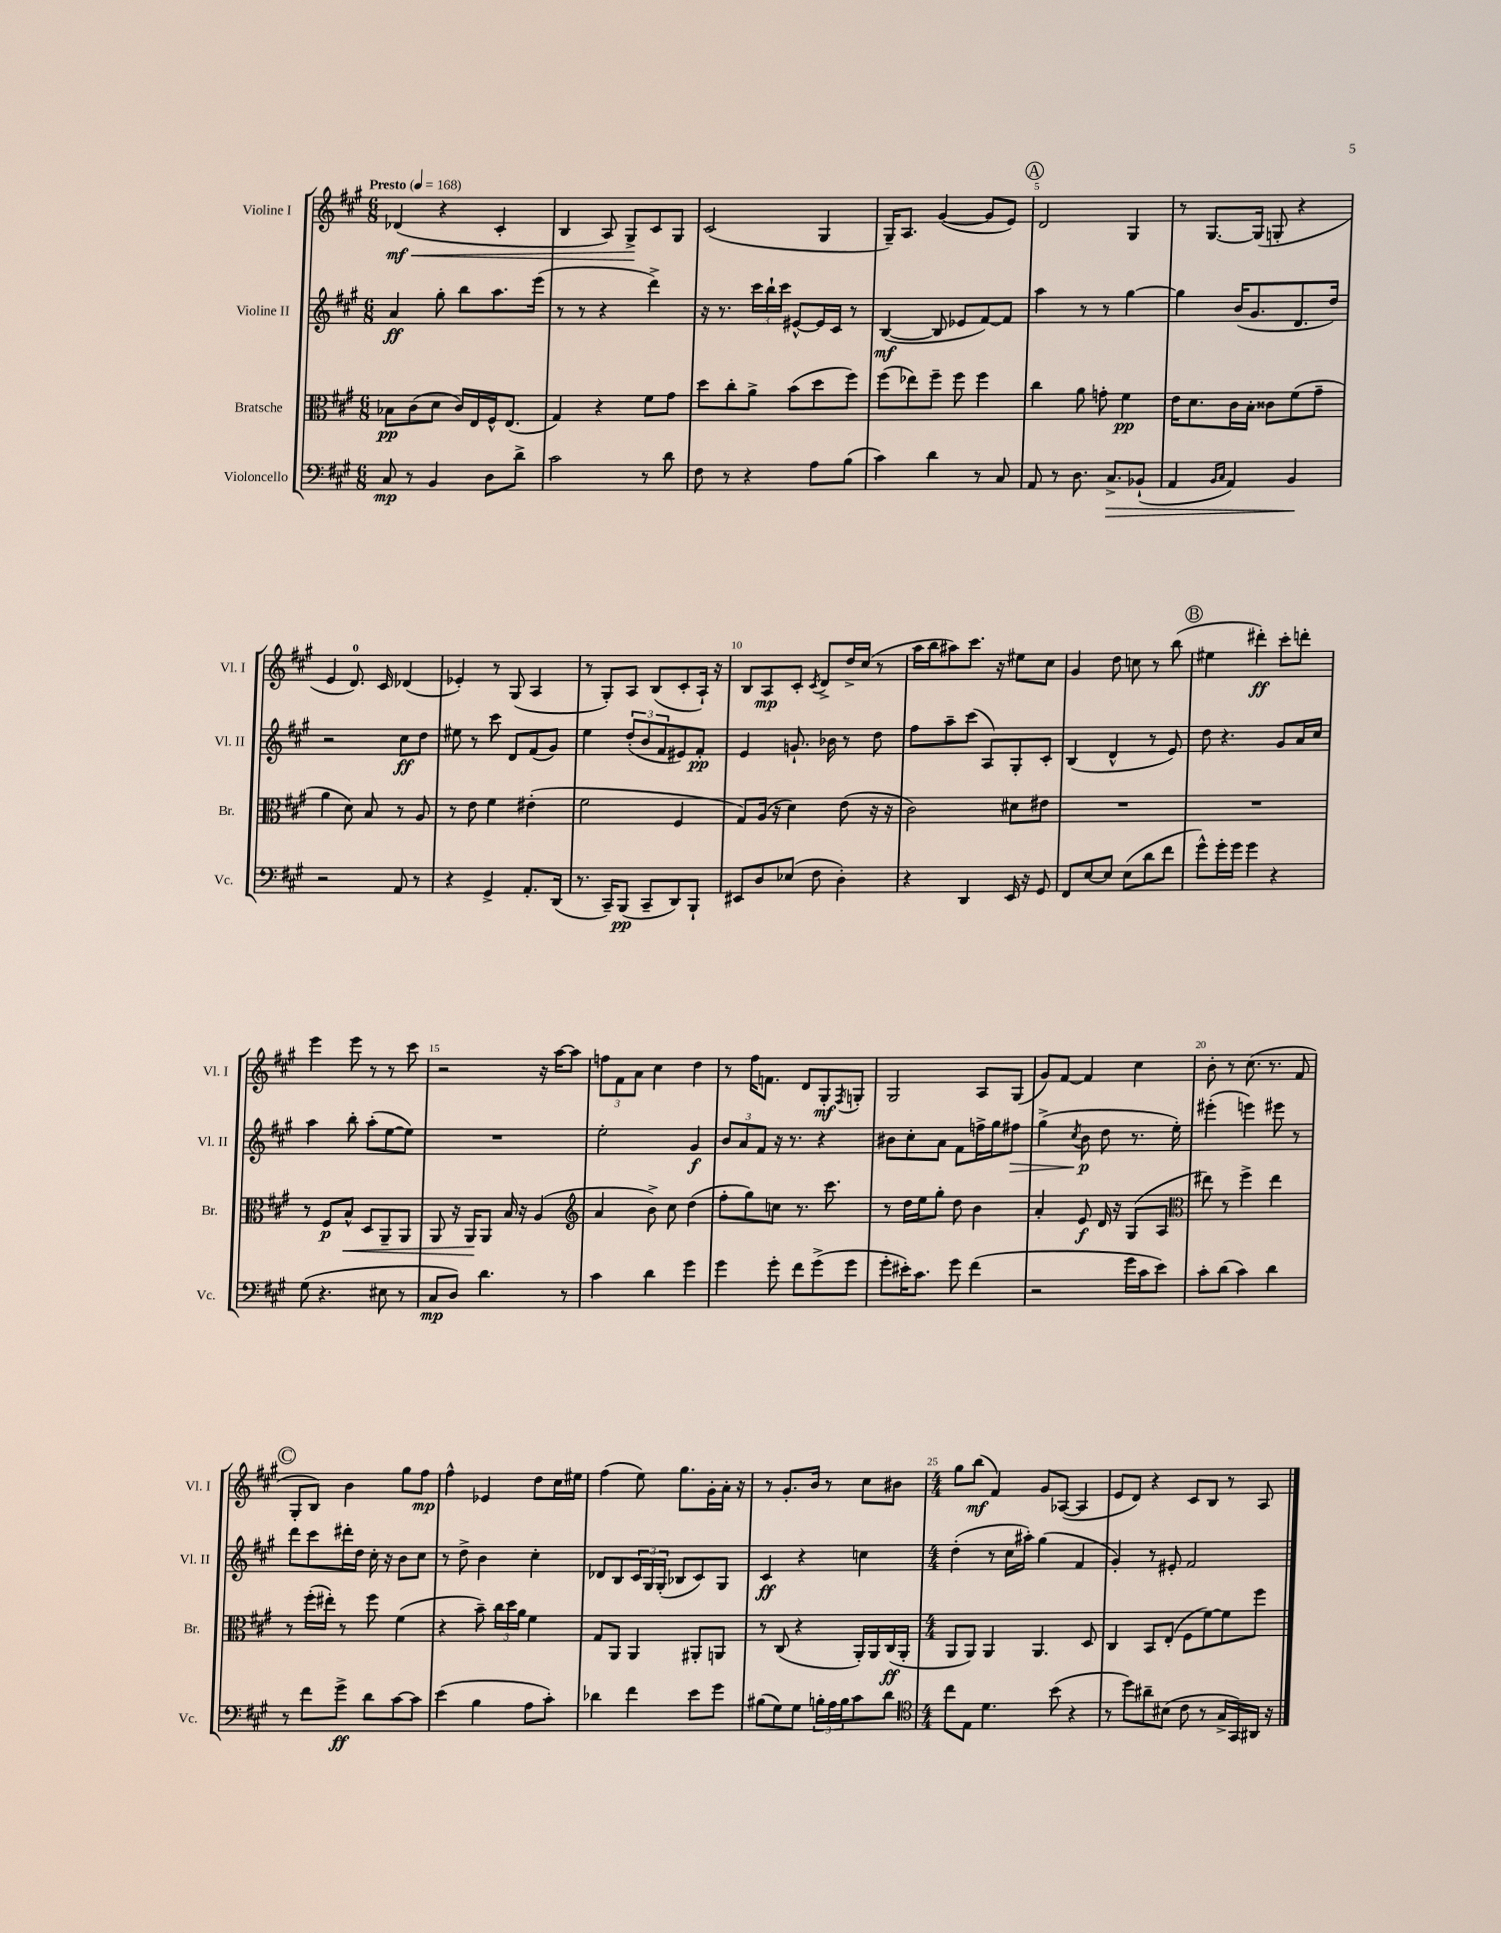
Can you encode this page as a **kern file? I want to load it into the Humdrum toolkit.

**kern	**kern	**kern	**kern
*staff4	*staff3	*staff2	*staff1
*clefF4	*clefC3	*clefG2	*clefG2
*k[f#c#g#]	*k[f#c#g#]	*k[f#c#g#]	*k[f#c#g#]
*M6/8	*M6/8	*M6/8	*M6/8
*MM168	*MM168	*MM168	*MM168
8C#	8B-	4a	(4d-
8r	(8c#	.	.
4BB	8d	8gg#'	4r
.	16c#)	8bb	.
.	16E	.	.
8D	16F#^^	8.aa	4c#'
.	(8.E	.	.
8d^	.	.	.
.	.	(16eee	.
=	=	=	=
2c#	4G#)	8r	4B
.	.	8r	.
.	4r	4r	8A)
.	.	.	8G#^
8r	8f#	4ddd^)	8c#
8d	8g#	.	8G#
=	=	=	=
8F#	8dd	16r	(2c#
.	.	8.r	.
8r	8cc#'	.	.
4r	8a^	24ccc#	.
.	.	24bb`	.
.	.	24ccc#	.
.	(8b	[8e#^^	.
8A	8dd	16e#]	4G#
.	.	16c#	.
(8B	8ff#)	8r	.
=	=	=	=
4c#)	(8ff#	([4B	16G#~)
.	.	.	8.A
.	8ee-)	.	.
4d	8ff#~	8B]	([4g#
.	8ff#	8e-	.
8r	4ff#	[8f#)	8g#]
8C#	.	8f#]	8e)
=	=	=	=
8AA	4cc#	4aa	2d
8r	.	.	.
8.D	8a	8r	.
.	8g'	8r	.
8.C#^	.	.	.
.	4f#	[4gg#	4G#
(8BB-`	.	.	.
=	=	=	=
4AA	16e	4gg#]	8r
.	8.d	.	.
.	.	.	[8.G#
16qqBB	.	.	.
16qqC#	.	.	.
4AA)	16c#	(16b	.
.	16B'	8.g#	(16G#]
.	8c##	.	8G'
4BB	(8f#	8.d	4r
.	8g#~	.	.
.	.	16dd)	.
=	=	=	=
2r	4a	2r	4e
.	8d)	.	8.d)
.	8B	.	.
.	.	.	16c#
8AA	8r	8cc#	(4d-
8r	8A	8dd	.
=	=	=	=
4r	8r	8ee#	4e-')
.	8e	8r	.
4GG#^	4f#	8ccc#	8r
.	.	8d	(8G#
8.AA'	(4e#'	(8f#	4A
.	.	8g#)	.
(16DD	.	.	.
=	=	=	=
8.r	2f#	4ee	8r
.	.	.	8G#')
16CC#~)	.	.	.
(8BBB	.	(12dd'	8A
.	.	12b	.
8CC#~	.	.	(8B
.	.	12f#	.
8DD)	4F#	8e#)	8c#'
8BBB`	.	8f#'	16A`)
.	.	.	16r
=	=	=	=
8EE#	8G#)	4e	8B
8D	(16A	.	8A
.	16r	.	.
(8E-	4d)	8.g`	8c#'
.	.	.	8qc#
8F#	.	.	8d^
.	.	16b-	.
4D')	(8e	8r	16dd^
.	.	.	(16cc#
.	16r	8dd	8r
.	16r	.	.
=	=	=	=
4r	2c#)	8ff#	16aa
.	.	.	16bb
.	.	8aa~	8aa#)
4DD	.	(8ccc#	8.ccc#
.	.	8A)	.
.	.	.	16r
16EE	8d#	8G#'	8ee#
16r	.	.	.
8GG#	8e#	8c#'	8cc#
=	=	=	=
8FF#	2.r	(4B	4g#
[8E	.	.	.
8E]	.	4d^^	8dd
(8E	.	.	8cc
8d	.	8r	8r
8f#	.	8e)	(8bb
=	=	=	=
8g#^^)	2.r	8dd	4ee#
16g#'	.	4.r	.
16g#	.	.	.
4g#	.	.	4ddd#')
4r	.	8g#	8ccc#'
.	.	16a	8ddd'
.	.	16cc#	.
=	=	=	=
(8G#	8r	4aa	4eee
4.r	8F#	.	.
.	8B^^	8bb'	8eee
.	8D	(8aa'	8r
8E#	8AA~	[8ee	8r
8r	8AA	8ee])	8ccc#
=	=	=	=
8C#	8AA	2.r	2r
8D)	16r	.	.
.	16AA	.	.
4.d	8AA	.	.
.	16B	.	.
.	16r	.	.
.	(4A	.	16r
.	.	.	[16aa
8r	.	.	8aa]
=	=	=	=
*	*clefG2	*	*
4c#	4a	2ee'	12ff
.	.	.	12f#
.	.	.	12a
4d	8b^)	.	4cc#
.	8cc#	.	.
4g#	(4dd	4g#	4dd
=	=	=	=
4g#	8ff#'	12b	8r
.	.	12a	.
.	8gg#)	.	16ff#
.	.	12f#	.
.	.	.	8.f
8g#'	8cc	16r	.
.	.	8.r	.
8f#	8.r	.	8d
(8g#^	.	4r	8G#'
.	8.ccc#	.	.
.	.	.	8qF#
8g#	.	.	8G'
=	=	=	=
8g#'	8r	8b#	2G#
16e#')	16dd	8cc#'	.
8.c#	16ee	.	.
.	8gg#'	8a	.
8g#	8dd	8f#	.
(4f#	4b	16ff^	8A
.	.	16gg#	.
.	.	8ff#	(8G#
=	=	=	=
2r	4a'	(4gg#^	8g#)
.	.	.	[8f#
.	.	8qcc#	.
.	8e	8b	4f#]
.	16d	8dd	.
.	16r	.	.
16g#	(8G#	8.r	4cc#
16c#	.	.	.
8e)	8A	.	.
.	.	16ee')	.
=	=	=	=
*	*clefC3	*	*
8c#'	8ee#)	(4eee#'	8b'
(8d	8r	.	8r
4c#)	4ff#^	4eee)	(8.cc#
.	.	.	8.r
4d	4ee#	8eee#	.
.	.	8r	8f#
=	=	=	=
8r	8r	8ddd	8G#'
8f#	(16ff#'	8ccc#	8B)
.	16ee#')	.	.
8g#^	8r	16ddd#'	4b
.	.	16dd	.
8d	8ff#	16cc#'	.
.	.	16r	.
[8c#	(4f#	8b	8gg#
8c#]	.	8cc#	8ff#
=	=	=	=
(4e	4r	8r	4ff#^^
.	.	8dd^	.
4B	8b~)	4b	4e-
.	24cc#	.	.
.	24dd	.	.
.	24a	.	.
8A	4f#	4cc#'	8dd
8c#')	.	.	16cc#
.	.	.	16ee#
=	=	=	=
4d-	8G#	8d-	(4ff#
.	8AA	8B	.
4f#	4AA	24c#	8ee)
.	.	24G#	.
.	.	(24G#'	.
.	.	8B-	8.gg#
8e	8AA#'	8c#)	.
.	.	.	16g#'
8g#	8AA	8G#	16a'
.	.	.	16r
=	=	=	=
(8B#	8r	4c#	8r
8G#)	(8C#	.	8.g#'
8G#	4r	4r	.
.	.	.	16b
24B'	.	.	8r
24A	.	.	.
24B	.	.	.
8c#	16AA')	4cc	8cc#
.	16AA	.	.
8d	(16C#	.	8b#
.	16AA'	.	.
=	=	=	=
*clefC4	*	*	*
*M4/4	*M4/4	*M4/4	*M4/4
8cc#	8AA	(4dd'	8gg#
8E	8AA)	.	(8bb
4.d	4AA	8r	4f#)
.	.	16cc#	.
.	.	16aa#')	.
.	4.AA	(4gg#	8g#
(8b	.	.	([8A-
4r	.	4f#	4A-]
.	8D	.	.
=	=	=	=
8r	4C#	4g#')	8e
8dd)	.	.	8d)
8a#~	8BB	8r	4r
(8B#	(8E'	8e#'	.
8c#	8F#	2f#	8c#
8r	[8f#)	.	8B
16G#^	8f#]	.	8r
16GG#)	.	.	.
16AA#	8ff#	.	8A
16r	.	.	.
==	==	==	==
*-	*-	*-	*-
